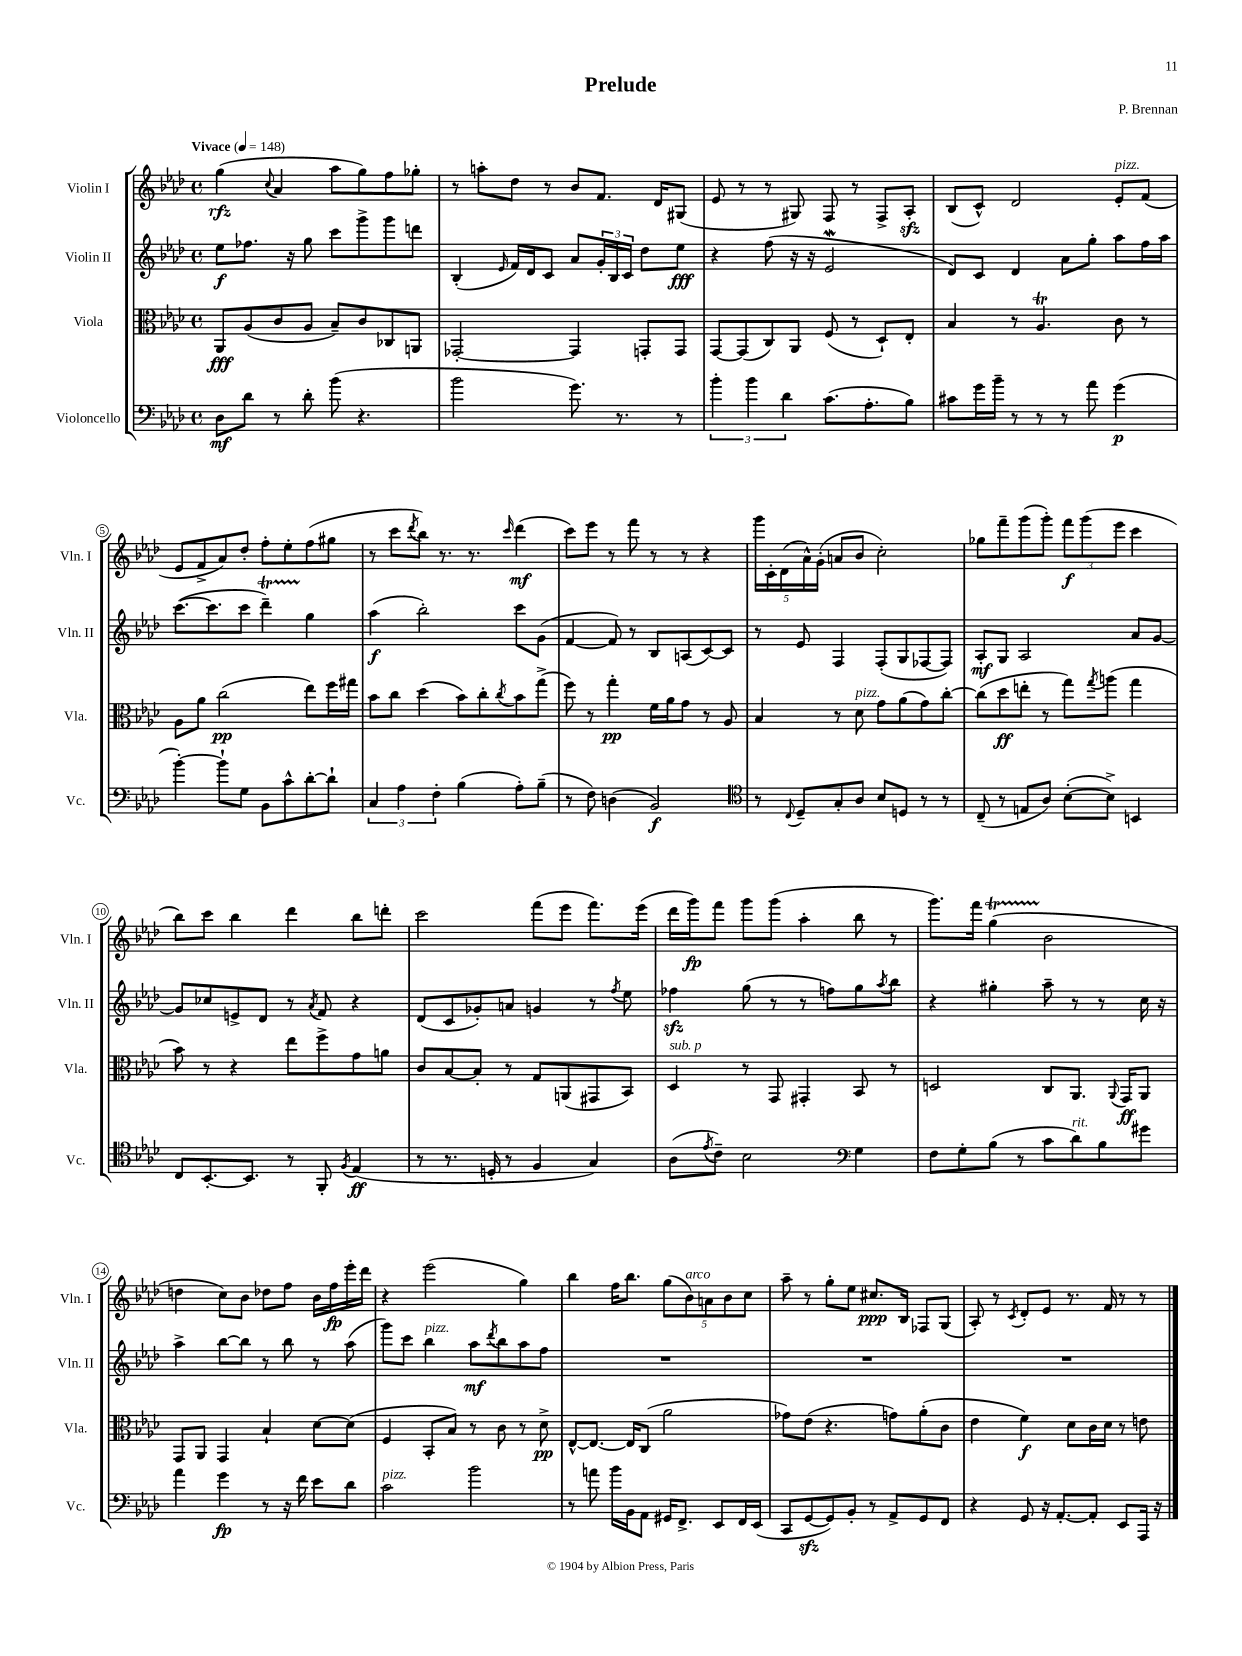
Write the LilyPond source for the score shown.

\header { title = "Prelude" composer = "P. Brennan" }
<<
\new StaffGroup <<
\new Staff = "s0" \with { instrumentName = "Violin I" shortInstrumentName = "Vln. I" } {
    \clef treble \key aes \major \defaultTimeSignature \time 4/4 \tempo "Vivace" 4 = 148
    g''4\rfz( \appoggiatura { c''8 } aes'4 aes''8 g''8) f''8 ges''8-. |
    r8 a''8-. des''8 r8 bes'8 f'8. des'16 gis8( |
    ees'8 r8 r8 gis8) f8 r8 f8-> aes8-.\sfz |
    bes8( c'8-^) des'2 ees'8-.^\markup { \italic "pizz." } f'8( |
    ees'8 f'8-> aes'8) des''8-. f''8-. ees''8-. f''8( gis''8 |
    r8 c'''8 \acciaccatura { des'''8 } bes''8) r8. r8. \grace { c'''16 } des'''4\mf( |
    c'''8) ees'''8 r8 f'''8 r8 r8 r4 |
    \tuplet 5/4 { g'''16 c'16-. des'16( aes'16-^) g'16-.( } a'8 bes'8 c''2-.) |
    ges''8 f'''8-- g'''8( g'''8-.) \tuplet 3/2 { f'''8\f g'''8( ees'''8 } c'''4 |
    bes''8) c'''8 bes''4 des'''4 bes''8 d'''8-. |
    c'''2 f'''8( ees'''8 f'''8.) ees'''16( |
    des'''16 g'''16\fp) f'''8 g'''8 g'''8( aes''4-. bes''8 r8 |
    g'''8.) f'''16 g''4\startTrillSpan( bes'2\stopTrillSpan |
    d''4 c''8) bes'8 des''8 f''8 bes'16 f''16\fp ees'''16-. des'''16 |
    r4 ees'''2( g''4) |
    bes''4 f''16 bes''8. \tuplet 5/4 { g''8( bes'8^\markup { \italic "arco" }) a'8 bes'8 c''8 } |
    aes''8-- r8 g''8-. ees''8 cis''8.\ppp bes16 fes8 g8( |
    aes8-.) r8 \acciaccatura { c'8 } des'8-. ees'8 r8. f'16 r8 r8 \bar "|." |
}
\new Staff = "s1" \with { instrumentName = "Violin II" shortInstrumentName = "Vln. II" } {
    \clef treble \key aes \major \defaultTimeSignature \time 4/4
    ees''8\f fes''8. r16 g''8 c'''8 g'''8-> g'''8 d'''8 |
    bes4-.( \grace { ees'16 } f'16) des'16 c'8 aes'8 \tuplet 3/2 { g'16-. bes16 c'16 } des''8 ees''8\fff |
    r4 f''8( r16 r16 ees'2\mordent |
    des'8) c'8 des'4 aes'8 g''8-. aes''8 f''16 aes''16 |
    c'''8.~( c'''8. c'''8 des'''4--\startTrillSpan) g''4\stopTrillSpan |
    aes''4\f( bes''2-.) c'''8 g'8( |
    f'4~ f'8) r8 bes8 a8( c'8~) c'8 |
    r8 ees'8 f4 f8-.( g8 fes8~ fes8) |
    aes8-.\mf g8 aes2 aes'8 g'8~ |
    g'8 ces''8 e'8-> des'8 r8 \acciaccatura { aes'8 } f'8 r4 |
    des'8( c'8 ges'8-.) a'8 g'4 r8 \acciaccatura { f''8 } ees''8 |
    fes''4\sfz g''8( r8 r8 f''8) g''8 \acciaccatura { aes''8 } bes''8 |
    r4 gis''4-. aes''8-- r8 r8 c''16 r16 |
    aes''4-> bes''8~ bes''8 r8 bes''8 r8 aes''8( |
    g'''8) c'''8 bes''4^\markup { \italic "pizz." } aes''8\mf \acciaccatura { des'''8 } bes''8 aes''8 f''8 |
    R1 |
    R1 |
    R1 \bar "|." |
}
\new Staff = "s2" \with { instrumentName = "Viola" shortInstrumentName = "Vla." } {
    \clef alto \key aes \major \defaultTimeSignature \time 4/4
    aes,8\fff aes8( c'8 aes8 bes8--) c'8 ces8 a,8 |
    ges,2~-. ges,4 g,8-. g,8 |
    g,8~ g,8( c8) aes,8 f8( r8 des8-!) ees8-. |
    bes4 r8 aes4.\trill c'8 r8 |
    aes8 aes'8 c''2\pp( ees''8) f''16 gis''16 |
    bes'8 c''8 des''4( bes'8) c''8-. \acciaccatura { c''8 } bes'8 g''8->( |
    f''8) r8 g''4-.\pp f'16 aes'16 g'8 r8 aes8 |
    bes4 r8 des'8^\markup { \italic "pizz." } g'8 aes'8( g'8) c''8~-. |
    c''8( des''8\ff e''8-. r8 g''8) \acciaccatura { g''8 } a''8( g''4 |
    bes'8) r8 r4 ees''8 f''8-> g'8 a'8 |
    c'8 bes8~ bes8-. r8 g8 a,8( gis,8 bes,8) |
    des4^\markup { \italic "sub. p" } r8 g,8 gis,4-. bes,8 r8 |
    d2 c8 aes,8. \appoggiatura { aes,8 } g,16\ff aes,8 |
    g,8 aes,8 g,4 bes4-! des'8~ des'8( |
    f4 bes,8-. bes8) r8 c'8 r8 des'8->\pp |
    ees8~-^ ees8.~ ees16 c8( aes'2 |
    ges'8) ees'8( r4. g'8) aes'8-.( c'8 |
    ees'4 f'4\f) des'8 c'16 des'16 r8 e'8 \bar "|." |
}
\new Staff = "s3" \with { instrumentName = "Violoncello" shortInstrumentName = "Vc." } {
    \clef bass \key aes \major \defaultTimeSignature \time 4/4
    des8\mf des'8 r8 des'8-. bes'8( r4. |
    bes'2 g'8.) r8. r8 |
    \tuplet 3/2 { bes'4-. bes'4 des'4 } c'8.( aes8.-. bes8) |
    cis'8 g'16 bes'16-- r8 r8 r8 aes'8 g'4\p( |
    bes'4~-.) bes'8-! g8 bes,8 c'8-^ des'8~-. des'8-! |
    \tuplet 3/2 { c4 aes4 f4-. } bes4( aes8-.) bes8--( |
    r8 f8) d4( bes,2\f) |
    \clef tenor r8 \appoggiatura { c8 } des8-- g8-. aes8 bes8 d8 r8 r8 |
    c8--( r8 e8 aes8) bes8~-.( bes8->) b,4 |
    c8 bes,8.~-. bes,8. r8 f,8-. \acciaccatura { f8 } ees4\ff( |
    r8 r8. d16-. r8 f4 g4) |
    aes8( \acciaccatura { ees'8 } c'8--) bes2 \clef bass g4 |
    f8 g8-. bes8( r8 c'8 des'8^\markup { \italic "rit." }) bes8 gis'8 |
    aes'4 g'4\fp r8 r16 f'16 ees'8 des'8 |
    c'2^\markup { \italic "pizz." } bes'2 |
    r8 a'8 bes'16 bes,16 aes,8 gis,16 f,8.-> ees,8 f,16 ees,16( |
    c,8 g,8~\sfz g,8) bes,8-. r8 aes,8-> g,8 f,8 |
    r4 g,8 r16 aes,8.~-. aes,8-. ees,8 aes,,16 r16 \bar "|." |
}
>>
>>
\layout { \context { \Score \override BarNumber.stencil = #(make-stencil-circler 0.1 0.3 ly:text-interface::print) } }
